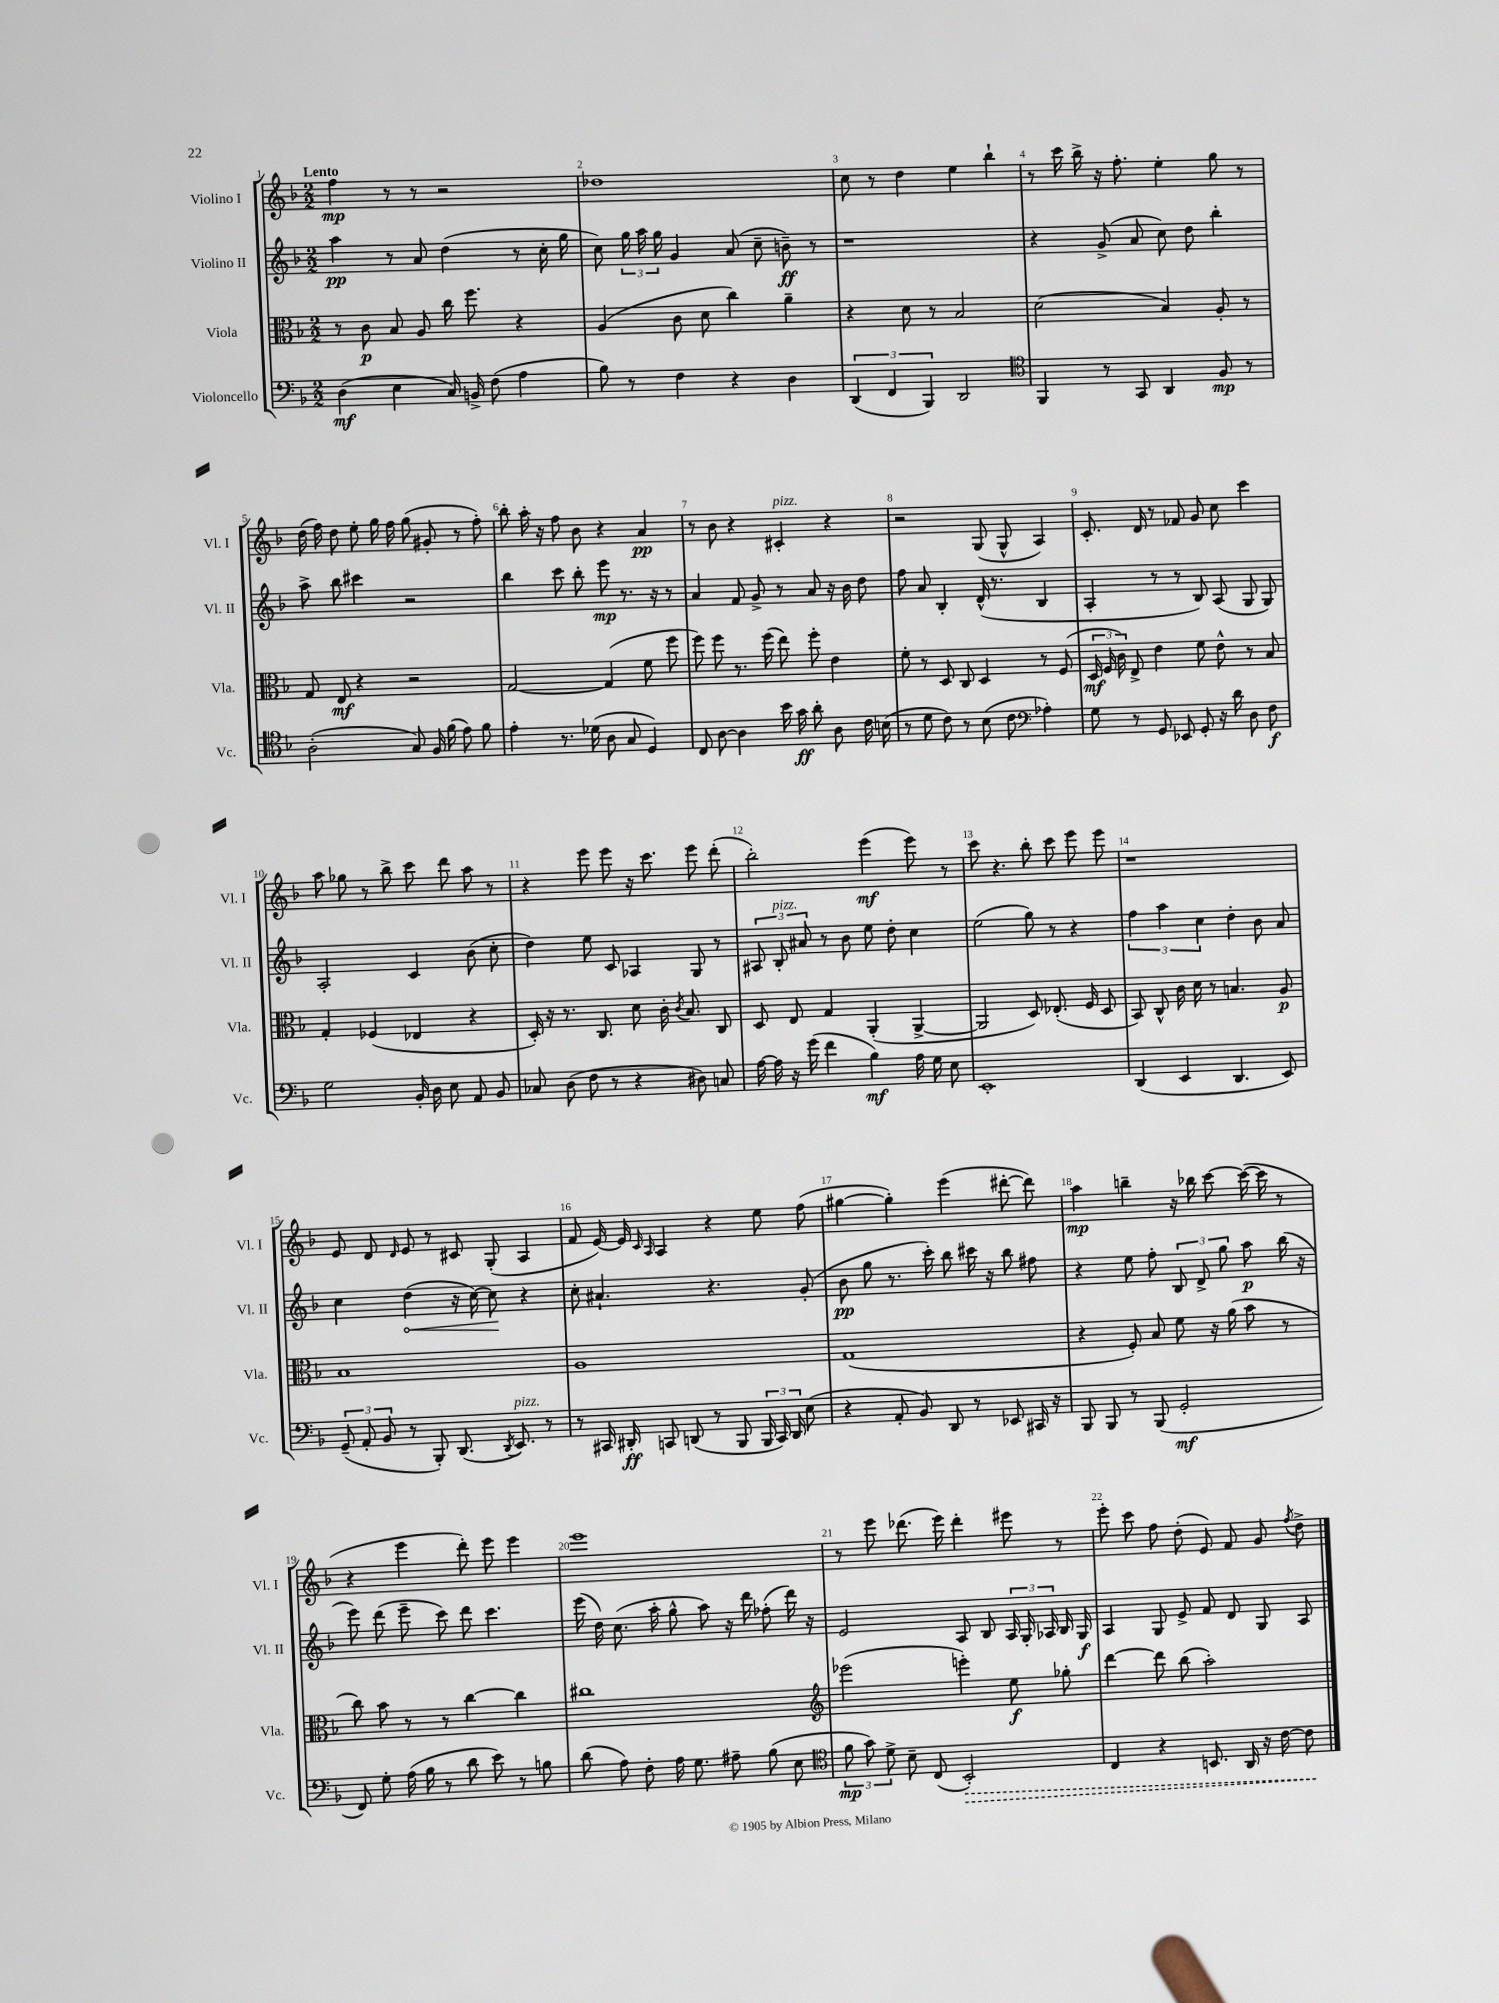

**kern	**kern	**kern	**kern
*staff4	*staff3	*staff2	*staff1
*clefF4	*clefC3	*clefG2	*clefG2
*k[b-]	*k[b-]	*k[b-]	*k[b-]
*M2/2	*M2/2	*M2/2	*M2/2
(4D	8r	4aa	4ff
.	8c	.	.
4E	8B-	8r	8r
.	8A	8a	8r
16C)	16cc	(4dd	2r
16BB^	8.ff	.	.
(8F	.	.	.
4A	4r	8r	.
.	.	16cc'	.
.	.	16gg	.
=	=	=	=
8B-)	(4A	8cc)	1dd-
8r	.	24gg	.
.	.	24aa	.
.	.	24gg	.
4F	8c	4g	.
.	8d	.	.
4r	4cc)	(8a	.
.	.	8cc~	.
4D	4a~	8b~)	.
.	.	8r	.
=	=	=	=
(6DD	4r	1r	8cc
.	.	.	8r
6FF	.	.	.
.	8d	.	4dd
6BBB-)	.	.	.
.	8r	.	.
2DD	2B-	.	4ee
.	.	.	4bb-`
=	=	=	=
*clefC4	*	*	*
4FF	(2d	4r	8r
.	.	.	16ccc
.	.	.	16bb-^
8r	.	(8g^	16r
.	.	.	8.ff'
8GG	.	8a	.
4AA	4B-)	8cc)	4ee'
.	.	8dd	.
8F	8A'	4bb-'	8gg
8r	8r	.	8r
=	=	=	=
(2A'	8G	8aa^	(16dd
.	.	.	16ff)
.	8E	8bb-	8dd
.	4r	4ccc#	8ee'
.	.	.	16gg
.	.	.	16ff
8G)	2r	2r	(8gg
16F	.	.	8g#'
(16f	.	.	.
8e)	.	.	8r
8f	.	.	8ff')
=	=	=	=
4e'	[2G	4bb-	8bb-'
.	.	.	16aa'
.	.	.	16r
8.r	.	8ccc	8ff
.	.	8bb-'	8b-
(16d-	.	.	.
8A	(4G]	8eee	4r
8G	.	8.r	.
4D)	8f	.	4a
.	.	16r	.
.	8ff	8r	.
=	=	=	=
8C	8ff)	4a	8r
[8A	8ff	.	8b-
4A]	8.r	8f	4r
.	.	8g^	.
.	(16ff	.	.
16b-	8ee)	8r	4c#'
16g	.	.	.
8a'	8ff'	8a	.
8A	4e	16r	4r
.	.	16b-	.
16c	.	8dd	.
(16B	.	.	.
=	=	=	=
8r	8f'	8ff	2r
8d	8r	8a	.
8c)	8D	4B-'	.
8r	8C	.	.
(8B-	4D	(16d^^	(8G
.	.	8.r	.
8c	.	.	8G^^
*clefF4	*	*	*
4A-')	8r	4B-	4A)
.	(8F	.	.
=	=	=	=
8G	24D	4A'	8.c'
.	24F	.	.
.	24c)	.	.
8r	8E^	.	.
.	.	.	16d
8GG	4e	8r	8r
8EE-	.	8r	8f-
8GG'	8f	8B-)	8g
16r	8e^^	(8A	8cc
16d	.	.	.
8D	8r	8G	4ccc
8F	8B-	8G)	.
=	=	=	=
2G	4G'	2A'	8aa
.	.	.	8gg-
.	(4F-	.	8r
.	.	.	8bb-^
16BB-'	4E-	4c	8ccc
16D	.	.	.
8E	.	.	8ddd
8AA	4r	(8b-	8aa
8BB-	.	8cc'	8r
=	=	=	=
8C-	16D')	4dd)	4r
.	16r	.	.
(8D	8.r	.	.
8F	.	8ee	8eee
.	8.C	.	.
8r	.	8c	8eee
4r	8d	4A-	16r
.	.	.	8.ccc
.	16c'	.	.
.	8qc	.	.
.	8.B-	.	.
8D#)	.	8G	8eee
8C	8C	8r	(8ddd'
=	=	=	=
[16A	8D	12A#	2bb-')
16A]	.	.	.
.	.	12B-'	.
16r	8E	.	.
.	.	12a#	.
(16g	.	.	.
4f	4G	8r	.
.	.	8b-	.
4B-)	(4AA'	8ee	(4eee
.	.	8dd'	.
16A	[4AA^	4cc	8eee)
16G	.	.	.
8E	.	.	8r
=	=	=	=
1EE'	2AA]	(2ee	8ccc
.	.	.	4.r
.	8D)	8gg)	8bb-'
.	(8.E-'	8r	8ccc
.	.	4r	8eee
.	16F	.	.
.	8D	.	8eee
=	=	=	=
(4DD	8BB-)	6ff	1r
.	8C^^	.	.
.	.	6aa	.
4EE	16c	.	.
.	16d	.	.
.	.	6cc	.
.	8r	.	.
4.DD	4.B	4dd'	.
.	.	8b-	.
8EE)	8A	8a	.
=	=	=	=
(12GG~	1B-	4cc	8e
12AA'	.	.	.
.	.	.	8d
12BB-	.	.	.
.	.	.	16qqd
8r	.	(4dd	8e
8BBB-')	.	.	8r
(8.DD	.	16r	8c#
.	.	[16cc)	.
.	.	8cc]	(8G'
8qDD	.	.	.
8.EE)	.	.	.
.	.	4r	4A
8r	.	.	.
=	=	=	=
8r	1A	8cc'	8f
16CC#	.	4.a#`	[16e)
16DD#'	.	.	16e]
.	.	.	16qqc
.	.	.	16qqA
8CC	.	.	4A
(8DD	.	.	.
8r	.	4.r	4r
8BBB-	.	.	.
24BBB-	.	.	8ee
24CC)	.	.	.
24DD	.	.	.
(8E	.	(8g'	(8ff
=	=	=	=
4r	(1G	8b-	[4gg#
.	.	8gg	.
8AA'	.	8.r	4gg#'])
8BB-)	.	.	.
.	.	16ccc')	.
8DD	.	8bb-	(4eee
8r	.	16ccc#	.
.	.	16r	.
8EE-	.	8bb-	[8ddd#'
16CC#	.	8ff#	8ddd#])
16r	.	.	.
=	=	=	=
8BBB-	4r	4r	4aa
8BBB-	.	.	.
8r	8F')	8ee	4bb~
(8BBB-	8B-	8ff'	.
2GG'	8f	12B-	16r
.	.	.	16bb-
.	.	12d^	.
.	16r	.	[8ccc
.	.	12gg	.
.	(16a	.	.
.	8b-	8aa	(16ccc_
.	.	.	16ccc]
.	8r	(16bb-	8r
.	.	16r	.
=	=	=	=
8FF)	8cc)	8eee)	4r
8G'	8b-	(8ddd	.
(16A	8r	8eee~	4eee
16B-	.	.	.
8r	8r	8ccc)	.
8d	[4cc	8ddd	8ddd')
8e)	.	4.ccc	8eee
8r	4cc]	.	4eee
8B	.	.	.
=	=	=	=
(8d	1cc#	(16eee	1eee
.	.	16dd)	.
8A)	.	(8.cc	.
8F'	.	.	.
.	.	16aa'	.
16A	.	8gg^^	.
8.G	.	.	.
.	.	8aa)	.
8A#~	.	16r	.
.	.	16ddd	.
(8B-	.	(8ff-'	.
8E	.	16ddd)	.
.	.	16r	.
=	=	=	=
*clefC4	*clefG2	*	*
12f	(2eee-	2e	8r
12g)	.	.	.
.	.	.	8eee
12d^	.	.	.
8B-~	.	.	(8.ddd-
(8C	.	.	.
.	.	.	16eee)
2BB-')	4eee')	8A	4ddd-'
.	.	8B-	.
.	8ee	24A	8eee#
.	.	24G'	.
.	.	24A-	.
.	8gg-'	16B-	8r
.	.	16G	.
=	=	=	=
4C	[4ddd	4A	8eee'
.	.	.	8ccc
4r	8ddd]	8G	8ff
.	(8bb-	8e^	(8dd'
8.BB	2aa')	8f	8e)
.	.	8d	8f
16AA	.	.	.
16r	.	8G	8g
[16c	.	.	.
.	.	.	8qff
8c]	.	8A	8dd^
==	==	==	==
*-	*-	*-	*-
